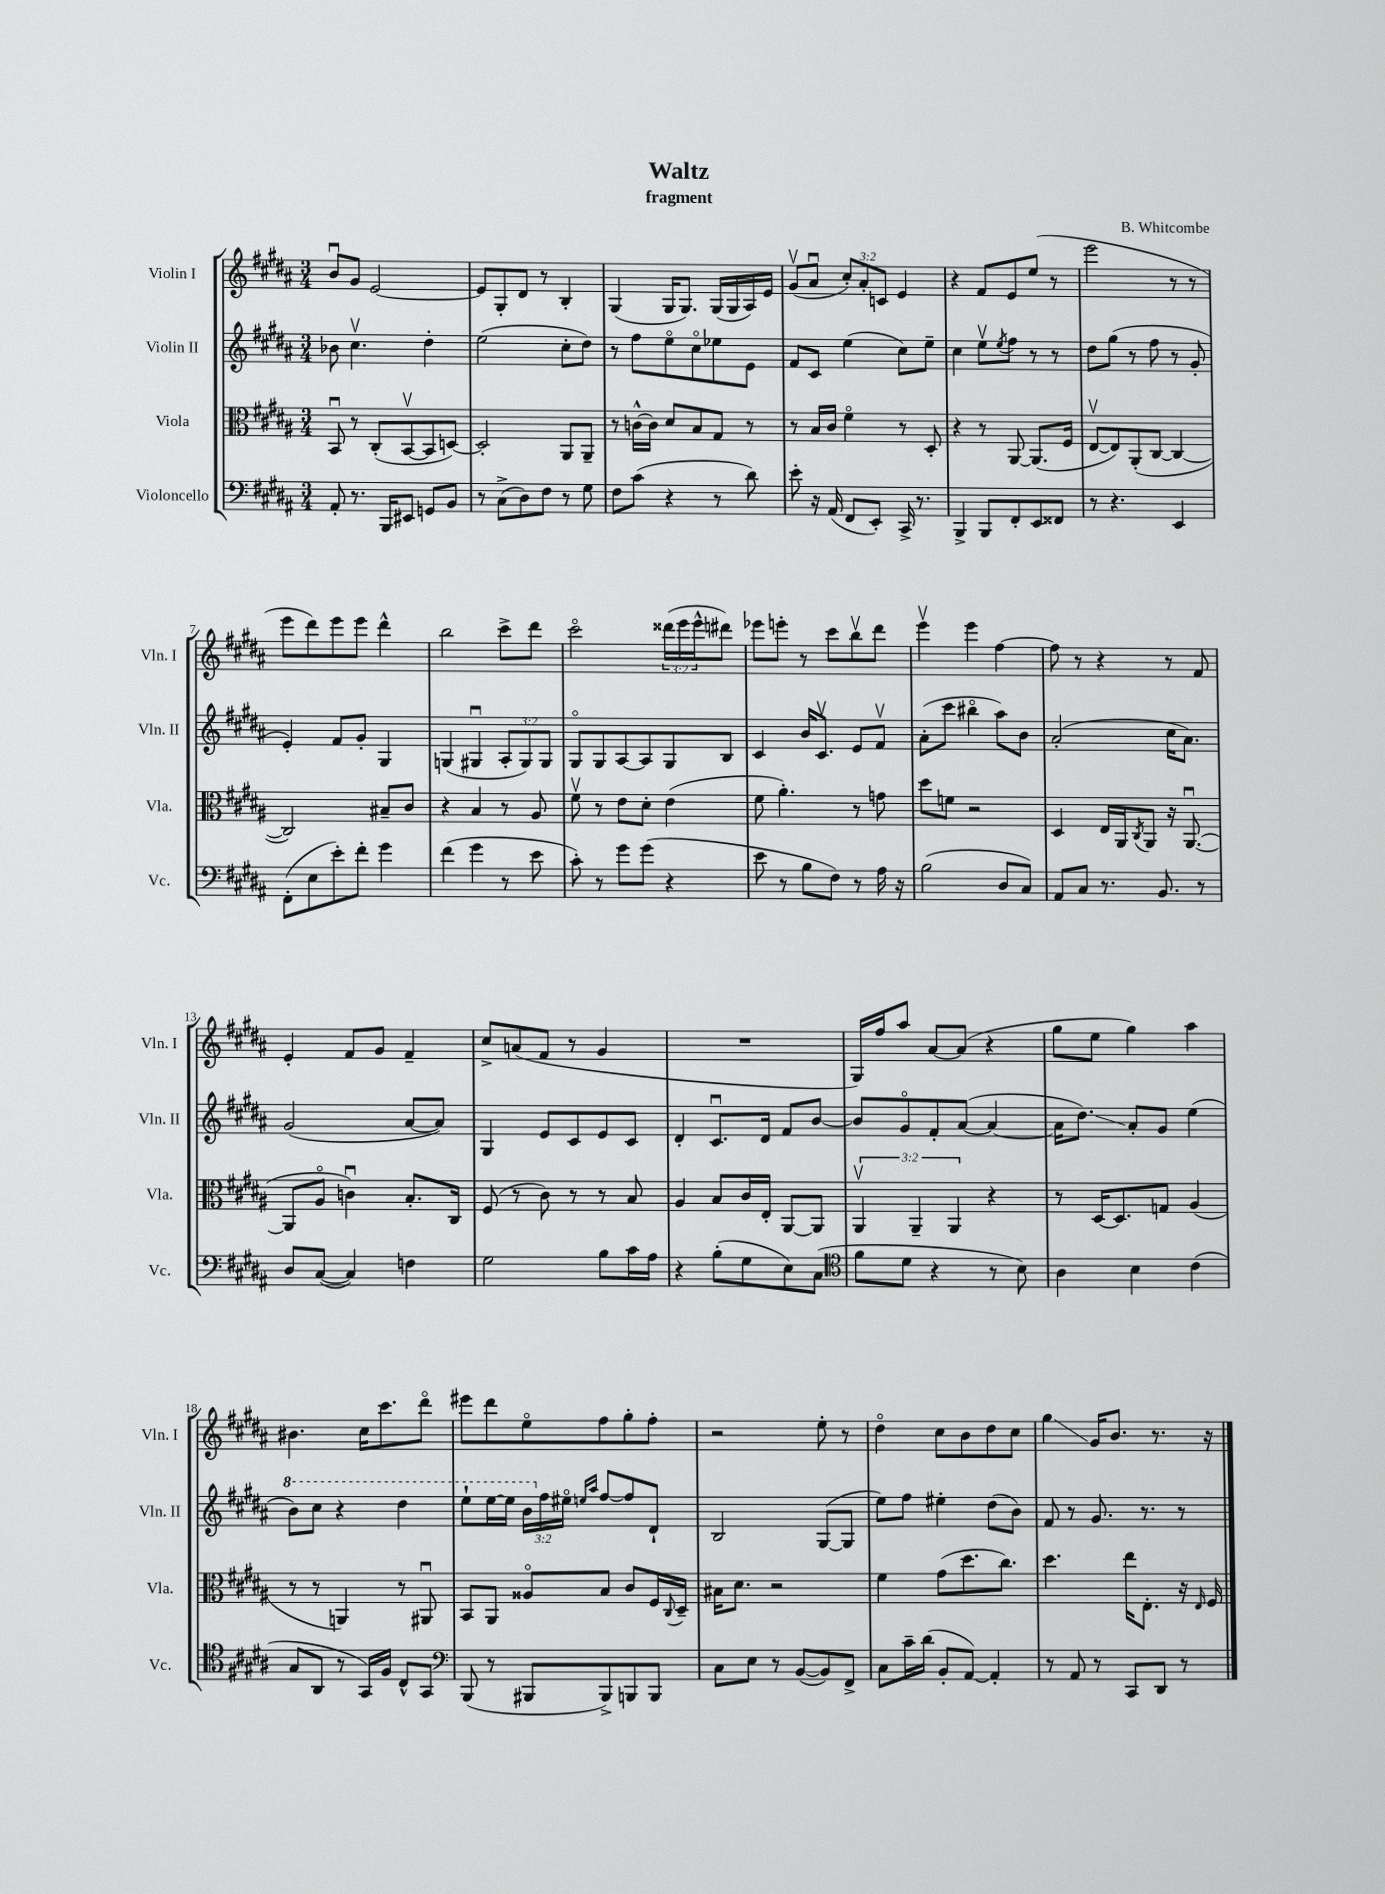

**kern	**kern	**kern	**kern
*staff4	*staff3	*staff2	*staff1
*clefF4	*clefC3	*clefG2	*clefG2
*k[f#c#g#d#a#]	*k[f#c#g#d#a#]	*k[f#c#g#d#a#]	*k[f#c#g#d#a#]
*M3/4	*M3/4	*M3/4	*M3/4
8AA#'	8BBu	8b-	8bu
8.r	8r	4.cc#v	8g#
.	(8C#'	.	[2e
16BBB	.	.	.
8EE#	[8BBv	.	.
8GG	8BB]	4dd#'	.
8BB	[8D)	.	.
=	=	=	=
8r	2D']	(2ee	8e]
(8C#^	.	.	8G#'
8D#)	.	.	8d#
8F#	.	.	8r
8r	8AA#	8cc#'	4B'
8G#	8AA#~	8dd#)	.
=	=	=	=
8F#	8r	8r	(4G#
(8c#	[16c^^	8ff#	.
.	16c]	.	.
4r	8d#	8eeo	16G#
.	.	.	8.G#)
.	8B	8cc#o	.
8r	8G#	8ee-	(16G#
.	.	.	16G#
8d#)	8r	8e	16A#)
.	.	.	16e
=	=	=	=
8e'	8r	8f#	(8g#v
16r	16B	8c#	8a#u
(16AA#	16c#	.	.
8FF#	4f#o	(4ee	12cc#')
.	.	.	12a#'
8EE')	.	.	.
.	.	.	12c
16CC#^	8r	8cc#)	4e
8.r	.	.	.
.	8D#'	8ee~	.
=	=	=	=
4BBB^	4r	4cc#	4r
8BBB	8r	8eev	8f#
.	.	8qee	.
8FF#'	[8AA#	8ff#	8e
8EE	(8.AA#]	8r	(8ee
8FF##	.	8r	8r
.	16F#	.	.
=	=	=	=
8r	[8Ev	8dd#	2eee
4.r	8E])	(8gg#	.
.	(8AA#'	8r	.
.	[8C#	8ff#	.
4EE	4C#_	8r	8r
.	.	8g#'	8r
=	=	=	=
(8FF#'	2C#])	4e')	8eee
8E	.	.	8ddd#)
8e')	.	8f#	8eee
8f#'	.	8g#'	8eee
4g#	8B#~	4G#	4ddd#^^
.	8c#	.	.
=	=	=	=
(4f#	4r	(4G	2bb
4g#	4B	4G#u	.
8r	8r	12A#'	8ccc#^
.	.	12G#)	.
8e	8A#	.	8ddd#
.	.	12G#	.
=	=	=	=
8c#')	8f#v	8G#o	2ccc#o
8r	8r	8G#	.
8g#	8e	[8A#	.
(8g#	8d#'	8A#]	.
4r	(4e	8G#	(24ddd##
.	.	.	24eee
.	.	.	24eee^^
.	.	8B	8ddd#)
=	=	=	=
8e	8f#	4c#	8eee-
8r	4.a#')	.	8eee'
8B	.	16b	8r
.	.	8.c#v	.
8F#)	.	.	8ccc#
8r	8r	8e	8bbv
16A#	8g	8f#v	8ddd#
16r	.	.	.
=	=	=	=
(2B	8dd#	(8a#'	4eeev
.	8f	8ccc#	.
.	2r	4bb#o	4eee
8D#	.	8aa#)	[4ff#
8C#)	.	8b	.
=	=	=	=
8AA#	4D#	(2a#'	8ff#]
8C#	.	.	8r
8.r	16E	.	4r
.	16AA#	.	.
.	8qC#	.	.
.	8AA#	.	.
8.BB	.	.	.
.	16r	16cc#	8r
.	([8.AA#u	8.a#)	.
8r	.	.	8f#
=	=	=	=
8D#	8AA#]	(2g#	4e'
([8C#	8A#o	.	.
4C#])	4cu)	.	8f#
.	.	.	8g#
4F	8.B'	[8a#	4f#~
.	.	8a#])	.
.	16C#	.	.
=	=	=	=
2G#	(8F#	4G#	8cc#^
.	8r	.	(8a
.	8c#)	8e	8f#
.	8r	8c#	8r
8B	8r	8e	4g#
16c#	8B	8c#	.
16A#	.	.	.
=	=	=	=
4r	4A#	4d#'	2.r
(8B'	8B	8.c#u	.
8G#	16c#	.	.
.	16E'	16d#	.
8E)	[8AA#	8f#	.
(8C#	8AA#]	[8b	.
=	=	=	=
*clefC4	*	*	*
8f#	6AA#v	8b]	16G#)
.	.	.	16ff#
8d#	.	8g#o	8aa#
.	6AA#~	.	.
4r	.	8f#'	[8a#
.	6AA#	.	.
.	.	([8a#	(8a#]
8r	4r	4a#_	4r
8B)	.	.	.
=	=	=	=
4A#	8r	16a#]	8gg#
.	.	8.dd#)	.
.	[16D#	.	8ee
.	8.D#]	.	.
4B	.	8a#'	4gg#)
.	8G	8g#	.
(4c#	(4A#	(4ee	4aa#
=	=	=	=
8G#	8r	8bb)	4.b#
8AA#	8r	8ccc#	.
8r	4AA)	4r	.
16GG#)	.	.	16cc#
16F#	.	.	8.ccc#
8C#^^	8r	4ddd#	.
8GG#	8AA#u	.	8ddd#o
=	=	=	=
*clefF4	*	*	*
(8BBB	8BB	8eee`	8eee#
8r	8AA#	[16eee	8ddd#
.	.	16eee]	.
8BBB#	8A##o	24bb	8eeo
.	.	24ff#	.
.	.	24ee#o	.
.	.	16qqee	.
.	.	16qqaa#	.
8BBB#^)	8B	[8ff#	8ff#
8BBB	8c#	8ff#]	8gg#'
8BBB	16F#	8d#`	8ff#'
.	8qqC#	.	.
.	16D#~	.	.
=	=	=	=
8C#	16B#	2B	2r
.	8.d#	.	.
8E	.	.	.
8r	2r	.	.
([8BB	.	.	.
8BB])	.	([8G#	8ee'
8FF#^	.	8G#]	8r
=	=	=	=
8C#	4f#	8ee)	4dd#o
16c#~	.	8ff#	.
(16d#	.	.	.
8BB'	(8g#	4ee#'	8cc#
[8AA#)	8.dd#	.	8b
4AA#']	.	(8dd#	8dd#
.	8.cc#)	.	.
.	.	8b)	8cc#
=	=	=	=
8r	4.dd#	8f#	4gg#
8AA#	.	8r	.
8r	.	8.g#	16g#
.	.	.	8.b
8CC#	16ee	.	.
.	8.E'	8.r	.
8DD#	.	.	8.r
8r	16r	8r	.
.	16qqE	.	.
.	16F#	.	16r
==	==	==	==
*-	*-	*-	*-
